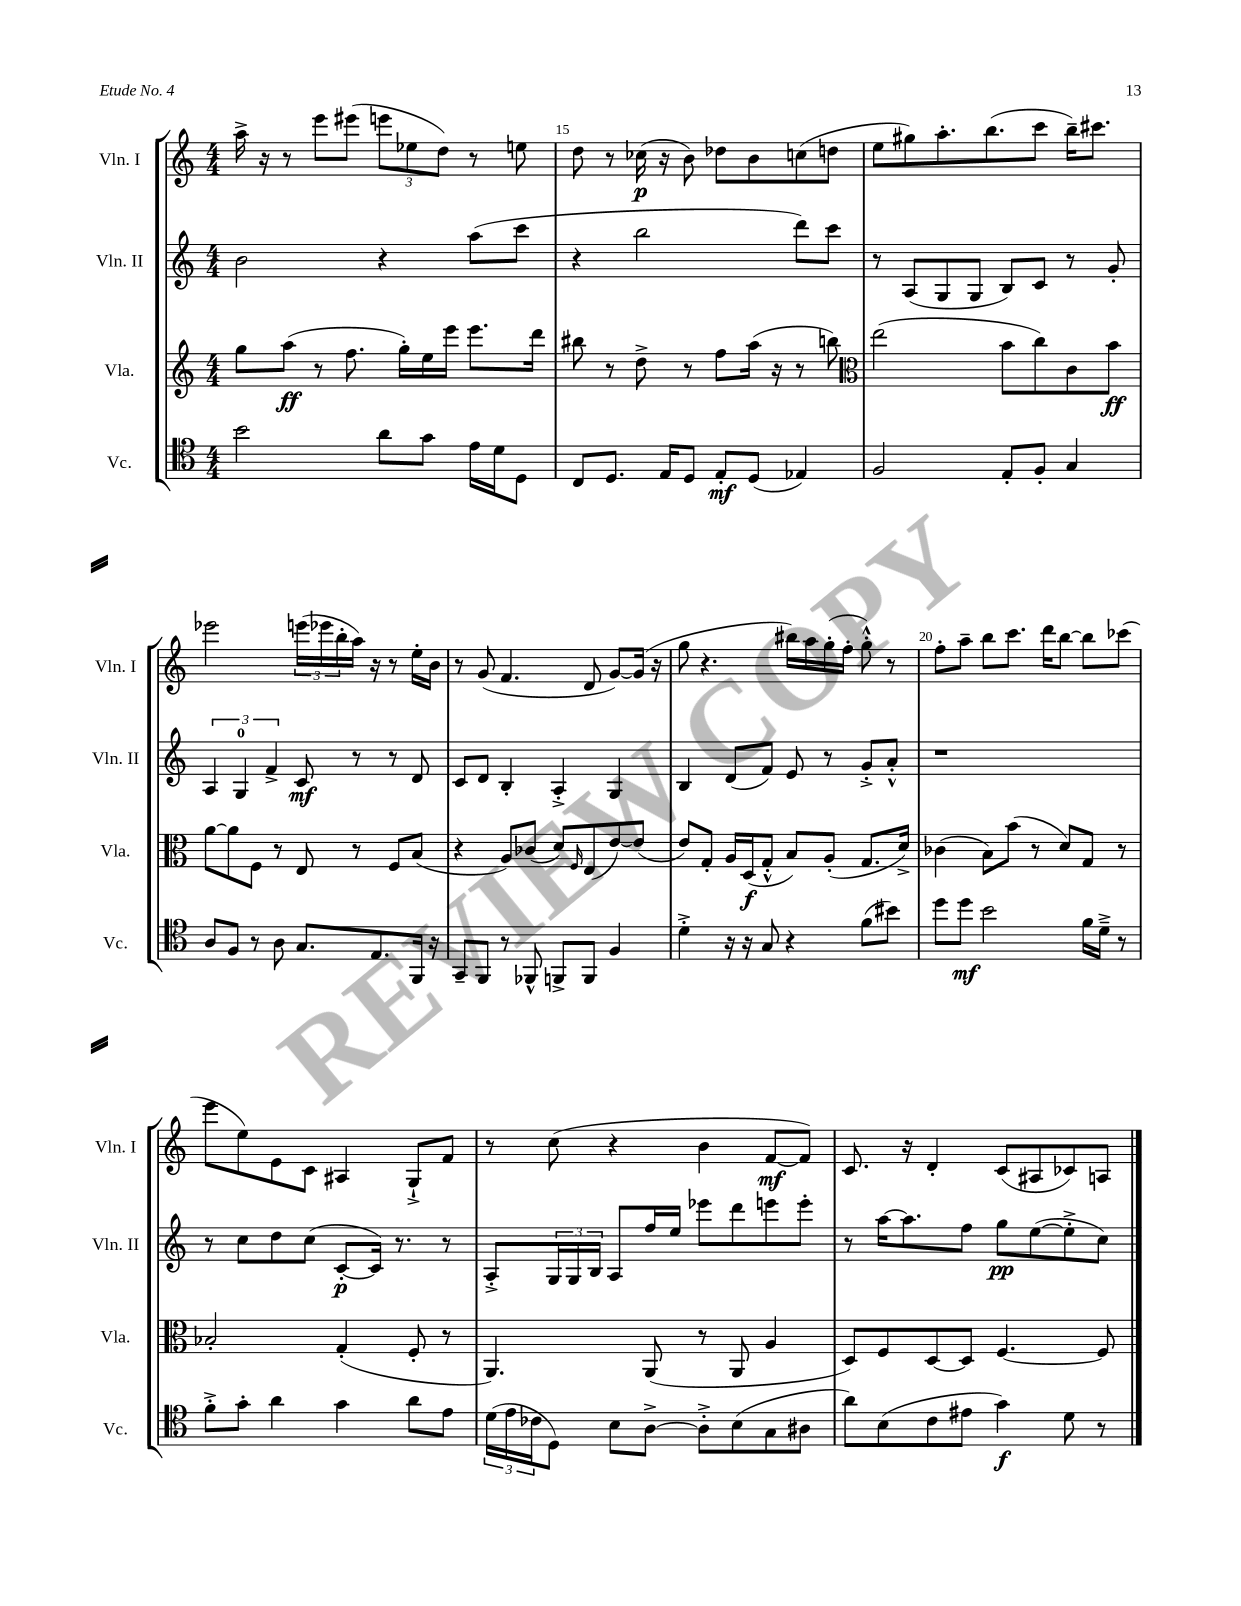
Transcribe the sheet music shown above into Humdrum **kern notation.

**kern	**dynam	**kern	**dynam	**kern	**dynam	**kern	**dynam
*part4	*part4	*part3	*part3	*part2	*part2	*part1	*part1
*staff4	*staff4	*staff3	*staff3	*staff2	*staff2	*staff1	*staff1
*I"Vc.	*	*I"Vla.	*	*I"Vln. II	*	*I"Vln. I	*
*I'Vc.	*	*I'Vla.	*	*I'Vln. II	*	*I'Vln. I	*
*clefC4	*	*clefG2	*	*clefG2	*	*clefG2	*
*k[]	*	*k[]	*	*k[]	*	*k[]	*
*M4/4	*	*M4/4	*	*M4/4	*	*M4/4	*
=14	=14	=14	=14	=14	=14	=14	=14
2b\	.	8gg\L	.	2b\	.	16aa^\	.
.	.	.	.	.	.	16r	.
.	.	(8aa\J	ff	.	.	8r	.
.	.	8r	.	.	.	8eee\L	.
.	.	8.ff\	.	.	.	(8eee#X\J	.
8a\L	.	.	.	4r	.	12eeen\L	.
.	.	16gg'\LL)	.	.	.	.	.
.	.	.	.	.	.	12ee-X\	.
8g\J	.	16ee\	.	.	.	.	.
.	.	.	.	.	.	12dd\J)	.
.	.	16eee\JJ	.	.	.	.	.
16e\LL	.	8.eee\L	.	(8aa\L	.	8r	.
16d\J	.	.	.	.	.	.	.
8D\J	.	.	.	8ccc\J	.	8een\	.
.	.	16ddd\Jk	.	.	.	.	.
=15	=15	=15	=15	=15	=15	=15	=15
8C/L	.	8bb#X\	.	4r	.	8dd\	.
8.D/J	.	8r	.	.	.	8r	.
.	.	8dd^\	.	2bb\	.	(16cc-X\	p
16E/KL	.	.	.	.	.	16r	.
8D/J	.	8r	.	.	.	8b\)	.
8E'/L	mf	8ff\L	.	.	.	8dd-X\L	.
(8D/J	.	(16aa\Jk	.	.	.	8b\	.
.	.	16r	.	.	.	.	.
4E-X/)	.	8r	.	8ddd\L)	.	(8ccn\	.
.	.	8bbn\)	.	8ccc\J	.	8ddn\J	.
=16	=16	=16	=16	=16	=16	=16	=16
*	*	*clefC3	*	*	*	*	*
2F/	.	(2ee\	.	8r	.	8ee\L	.
.	.	.	.	(8A/L	.	8gg#X\)	.
.	.	.	.	8G/	.	8.aa'\	.
.	.	.	.	8G/J	.	.	.
.	.	.	.	.	.	(8.bb\	.
8E'/L	.	8b\L	.	8B/L)	.	.	.
8F'/J	.	8cc\)	.	8c/J	.	8ccc\J	.
4G/	.	8c\	.	8r	.	16bb~\KL)	.
.	.	.	.	.	.	8.ccc#X\J	.
.	.	8b\J	ff	8g'/	.	.	.
!!LO:LB:g=z
=17	=17	=17	=17	=17	=17	=17	=17
8A/L	.	[8a\L	.	6A/	.	2eee-X\	.
8F/J	.	8a\]	.	.	.	.	.
.	.	.	.	6G/	.	.	.
8r	.	8F\J	.	.	.	.	.
.	.	.	.	6f^/	.	.	.
8A\	.	8r	.	.	.	.	.
8.G/L	.	8E/	.	8c/	mf	(24eeen\LL	.
.	.	.	.	.	.	24eee-X\	.
.	.	.	.	.	.	24bb'\	.
.	.	8r	.	8r	.	16aa\JJ)	.
8.E/	.	.	.	.	.	16r	.
.	.	8F/L	.	8r	.	8r	.
16FF/Jk	.	(8B/J	.	8d/	.	16ee'\LL	.
16r	.	.	.	.	.	16b\JJ	.
=18	=18	=18	=18	=18	=18	=18	=18
8GG~/L	.	4r	.	8c/L	.	8r	.
8FF/J	.	.	.	8d/J	.	(8g/	.
8r	.	8A/L)	.	4B'/	.	4.f/	.
8FF-X^^/	.	(8c-X/J	.	.	.	.	.
8FFn^/L	.	8d/L)	.	4A'^/	.	.	.
.	.	16qqF/	.	.	.	.	.
8FF/J	.	(8E/	.	.	.	8d/	.
4F/	.	[8e/)	.	4G/	.	[8g/L)	.
.	.	(8e/J]	.	.	.	(16g/Jk]	.
.	.	.	.	.	.	16r	.
=19	=19	=19	=19	=19	=19	=19	=19
4d'^\	.	8e/L)	.	4B/	.	8gg\	.
.	.	8G'/J	.	.	.	4.r	.
16r	.	16A/LL	.	(8d/L	.	.	.
16r	.	(16D/J	f	.	.	.	.
8G/	.	8G'^^/J	.	8f/J)	.	.	.
4r	.	8B/L)	.	8e/	.	16bb#X\LL)	.
.	.	.	.	.	.	16aa\	.
.	.	(8A'/J	.	8r	.	(16gg'\	.
.	.	.	.	.	.	16ff'\JJ	.
(8f\L	.	8.G/L	.	8g'^/L	.	8gg'^^\)	.
8b#X\J)	.	.	.	8a'^^/J	.	8r	.
.	.	16d^/Jk)	.	.	.	.	.
=20	=20	=20	=20	=20	=20	=20	=20
8dd\L	.	(4c-X\	.	1r	.	8ff'\L	.
8dd\J	mf	.	.	.	.	8aa~\J	.
2b\	.	8B\L)	.	.	.	8bb\L	.
.	.	(8b\J	.	.	.	8.ccc\J	.
.	.	8r	.	.	.	.	.
.	.	.	.	.	.	16ddd\KL	.
.	.	8d/L)	.	.	.	[8bb\J	.
16f\LL	.	8G/J	.	.	.	8bb\L]	.
16d~^\JJ	.	.	.	.	.	.	.
8r	.	8r	.	.	.	(8ccc-X\J	.
!!LO:LB:g=z
=21	=21	=21	=21	=21	=21	=21	=21
8f'^\L	.	2B-X'/	.	8r	.	8eee\L	.
8g'\J	.	.	.	8cc\L	.	8ee\)	.
4a\	.	.	.	8dd\	.	8e\	.
.	.	.	.	(8cc\J	.	8c\J	.
4g\	.	(4G'/	.	[8c'/L	p	4A#X/	.
.	.	.	.	16c/Jk])	.	.	.
.	.	.	.	8.r	.	.	.
8a\L	.	8F'/	.	.	.	8G`^/L	.
8e\J	.	8r	.	8r	.	8f/J	.
=22	=22	=22	=22	=22	=22	=22	=22
(24d\LL	.	4.AA/)	.	8A'^/L	.	8r	.
24e\	.	.	.	.	.	.	.
24c-X\J	.	.	.	.	.	.	.
8D\J)	.	.	.	24G/L	.	(8cc\	.
.	.	.	.	24G/	.	.	.
.	.	.	.	24B/JJ	.	.	.
8B\L	.	.	.	8A/L	.	4r	.
[8A^\J	.	(8AA/	.	16ff/L	.	.	.
.	.	.	.	16ee/JJ	.	.	.
8A'^\L]	.	8r	.	8eee-X\L	.	4b\	.
(8B\	.	8AA/	.	8ddd\	.	.	.
8G\	.	4A/	.	8eeen\	.	[8f/L	mf
8A#X\J	.	.	.	8eee'\J	.	8f/J])	.
=23	=23	=23	=23	=23	=23	=23	=23
8a\L)	.	8D/L)	.	8r	.	8.c/	.
(8B\	.	8F/	.	[16aa\KL	.	.	.
.	.	.	.	8.aa\]	.	16r	.
8c\	.	[8D/	.	.	.	4d'/	.
8e#X\J	.	8D/J]	.	8ff\J	.	.	.
4g\)	f	[4.F/	.	8gg\L	pp	(8c/L	.
.	.	.	.	([8ee\	.	8A#X/	.
8d\	.	.	.	8ee'^\]	.	8c-X/)	.
8r	.	8F/]	.	8cc\J)	.	8An/J	.
==	==	==	==	==	==	==	==
*-	*-	*-	*-	*-	*-	*-	*-
